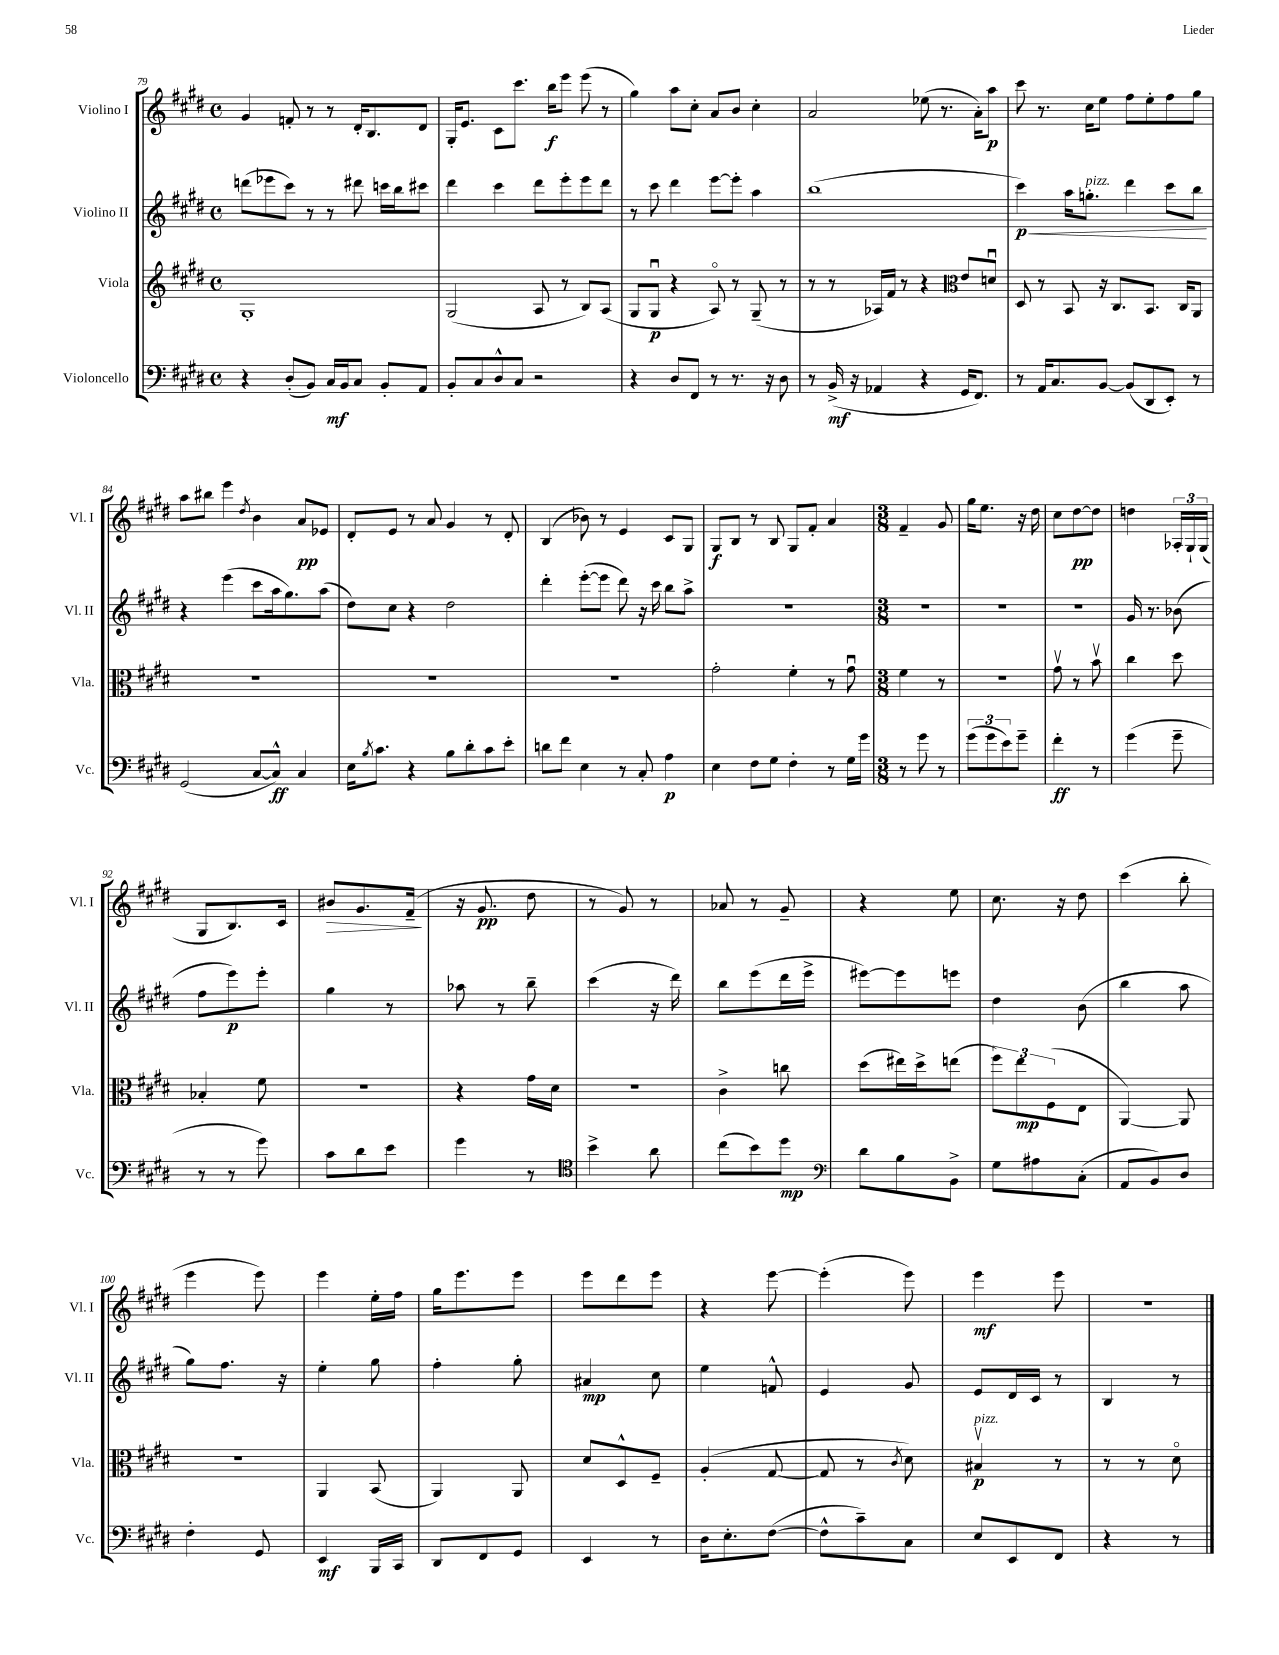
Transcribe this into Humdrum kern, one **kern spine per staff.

**kern	**kern	**kern	**kern
*staff4	*staff3	*staff2	*staff1
*clefF4	*clefG2	*clefG2	*clefG2
*k[f#c#g#d#]	*k[f#c#g#d#]	*k[f#c#g#d#]	*k[f#c#g#d#]
*M4/4	*M4/4	*M4/4	*M4/4
*met(c)	*met(c)	*met(c)	*met(c)
4r	1G#'	(8ddd\L	4g#/
.	.	8eee-\	.
(8D#'/L	.	8ccc#\J)	8f'/
8BB/J)	.	8r	8r
16C#/LL	.	8r	8r
16BB/J	.	.	.
8C#/J	.	8ddd#\	16d#'/LK
.	.	.	8.B/
8BB'/L	.	16ccc\LL	.
.	.	16bb\J	.
8AA/J	.	8ccc#\J	8d#/J
=	=	=	=
8BB'/L	(2G#/	4ddd#\	16G#'/LK
.	.	.	8.e/J
8C#/	.	.	.
8D#^^/	.	4ccc#\	8c#\L
8C#/J	.	.	8.ccc#\J
2r	8A/	8ddd#\L	.
.	.	.	16bb\LK
.	8r	8eee'\	8eee\J
.	8B/L)	8eee\	(8eee\
.	(8A/J	8ddd#\J	8r
=	=	=	=
4r	8G#/L	8r	4gg#\)
.	8G#u/J	8ccc#\	.
8D#/L	4r	4ddd#\	8aa\L
8FF#/J	.	.	8cc#'\J
8r	8Ao/)	[8eee\L	8a/L
8.r	8r	8eee'\]J	8b/J
.	(8G#~/	4aa\	4cc#'\
16r	.	.	.
8D#\	8r	.	.
=	=	=	=
8r	8r	(1bb	2a/
(16BB^/	8r	.	.
16r	.	.	.
4AA-/	16A-/LL)	.	.
.	16f#/JJ	.	.
.	8r	.	.
4r	4r	.	(8ee-\
.	.	.	8.r
16GG#/LK	8e/L	.	.
8.FF#/J)	.	.	16a'\LK)
.	8du/J	.	8aa\J
=	=	=	=
*	*clefC3	*	*
8r	8D#/	4ccc#\)	8ccc#\
16AA/LK	8r	.	8.r
8.C#/	.	.	.
.	8BB/	16aa\LK	.
.	.	8.gg'\J	16cc#\LK
[8BB/J	16r	.	8ee\J
.	8.C#/L	.	.
(8BB/]L	.	4ddd#\	8ff#\L
8DD#/	8.BB/J	.	8ee'\
8EE'/J)	.	8ccc#\L	8ff#\
.	16C#/LK	.	.
8r	8AA/J	8bb\J	8gg#\J
=	=	=	=
(2GG#/	1r	4r	8aa\L
.	.	.	8bb#\J
.	.	(4eee\	4eee\
.	.	.	8qdd#/
[8C#/L	.	8ccc#\L	4b\
8C#^^/]J)	.	16aa\k	.
.	.	8.gg#\)	.
4C#/	.	.	8a/L
.	.	(8aa\J	8e-/J
=	=	=	=
16E\LK	1r	8dd#\L)	8d#'/L
8qB/	.	.	.
8.c#\J	.	.	.
.	.	8cc#\J	8e/J
4r	.	4r	8r
.	.	.	8a/
8B\L	.	2dd#\	4g#/
8d#'\	.	.	.
8c#\	.	.	8r
8e'\J	.	.	8d#'/
=	=	=	=
8d\L	1r	4ddd#'\	(4B/
8f#\J	.	.	.
4E\	.	([8eee'\L	8b-\)
.	.	8eee\]J	8r
8r	.	8ddd#\)	4e/
8C#'/	.	16r	.
.	.	16ccc#\	.
4A\	.	8bb\L	8c#/L
.	.	8aa^\J	8G#/J
=	=	=	=
4E\	2g#'\	1r	8G#/L
.	.	.	8B/J
8F#\L	.	.	8r
8G#\J	.	.	8B/
4F#'\	4f#'\	.	8G#/L
.	.	.	8f#'/J
8r	8r	.	4a/
16G#\LL	8g#u\	.	.
16g#\JJ	.	.	.
=	=	=	=
*M3/8	*M3/8	*M3/8	*M3/8
8r	4f#\	4.r	4f#~/
8g#\	.	.	.
8r	8r	.	8g#/
=	=	=	=
(12g#\L	4.r	4.r	16gg#\LK
.	.	.	8.ee\J
12g#\	.	.	.
12e\)	.	.	.
8g#~\J	.	.	16r
.	.	.	16dd#\
=	=	=	=
4f#'\	8g#v\	4.r	8cc#\L
.	8r	.	[8dd#\
8r	8bv\	.	8dd#\]J
=	=	=	=
(4g#\	4cc#\	16g#/	4dd\
.	.	8.r	.
8g#~\	8dd#\	(8b-\	24A-'/LL
.	.	.	24G#`/
.	.	.	(24G#/JJ
=	=	=	=
8r	4B-'/	8ff#\L	8G#/L
8r	.	8eee\)	8.B/)
8g#\)	8f#\	8eee'\J	.
.	.	.	16c#/Jk
=	=	=	=
8c#\L	4.r	4gg#\	8b#/L
8d#\	.	.	8.g#/
8e\J	.	8r	.
.	.	.	(16f#~/Jk
=	=	=	=
4g#\	4r	8aa-\	16r
.	.	.	8.g#/
.	.	8r	.
8r	16g#\LL	8bb~\	8dd#\
.	16d#\JJ	.	.
=	=	=	=
*clefC4	*	*	*
4b^\	4.r	(4ccc#\	8r
.	.	.	8g#/)
8a\	.	16r	8r
.	.	16ddd#\)	.
=	=	=	=
(8cc#\L	4c#^\	8bb\L	8a-/
8b\)	.	(8eee\	8r
8dd#\J	8cc\	16ddd#\L	8g#~/
.	.	16eee^\JJ	.
=	=	=	=
*clefF4	*	*	*
8d#\L	(8dd#\L	[8eee#\L)	4r
8B\	16ee#\L)	8eee#\]	.
.	16dd#^\J	.	.
8BB^\J	(8ee\J	8eee\J	8ee\
=	=	=	=
8G#\L	12ff#\L)	4dd#\	8.cc#\
.	12ee\	.	.
8A#\	.	.	.
.	(12F#\	.	.
.	.	.	16r
(8C#'\J	8E\J	(8b\	8dd#\
=	=	=	=
8AA/L	[4AA/)	4bb\	(4ccc#\
8BB/)	.	.	.
8D#/J	8AA/]	8aa\	8bb'\
=	=	=	=
4F#'\	4.r	8gg#\L)	4eee\
.	.	8.ff#\J	.
8GG#/	.	.	8eee\)
.	.	16r	.
=	=	=	=
4EE/	4AA/	4ee'\	4eee\
16BBB/LL	(8BB/	8gg#\	16ee'\LL
16CC#/JJ	.	.	16ff#\JJ
=	=	=	=
8DD#/L	4AA/)	4ff#'\	16gg#\LK
.	.	.	8.eee\
8FF#/	.	.	.
8GG#/J	8AA/	8gg#'\	8eee\J
=	=	=	=
4EE/	8d#/L	4a#/	8eee\L
.	8D#^^/	.	8ddd#\
8r	8F#~/J	8cc#\	8eee\J
=	=	=	=
16D#\LK	(4A'/	4ee\	4r
8.E'\	.	.	.
([8F#\J	[8G#/	8f^^/	[8eee\
=	=	=	=
8F#^^\]L	8G#/]	4e/	(4eee'\]
8c#~\)	8r	.	.
.	8qc#/	.	.
8C#\J	8d#\)	8g#/	8eee\)
=	=	=	=
8E/L	4B#v/	8e/L	4eee\
8EE/	.	16d#/L	.
.	.	16c#/JJ	.
8FF#/J	8r	8r	8eee\
=	=	=	=
4r	8r	4B/	4.r
.	8r	.	.
8r	8d#o\	8r	.
==	==	==	==
*-	*-	*-	*-
